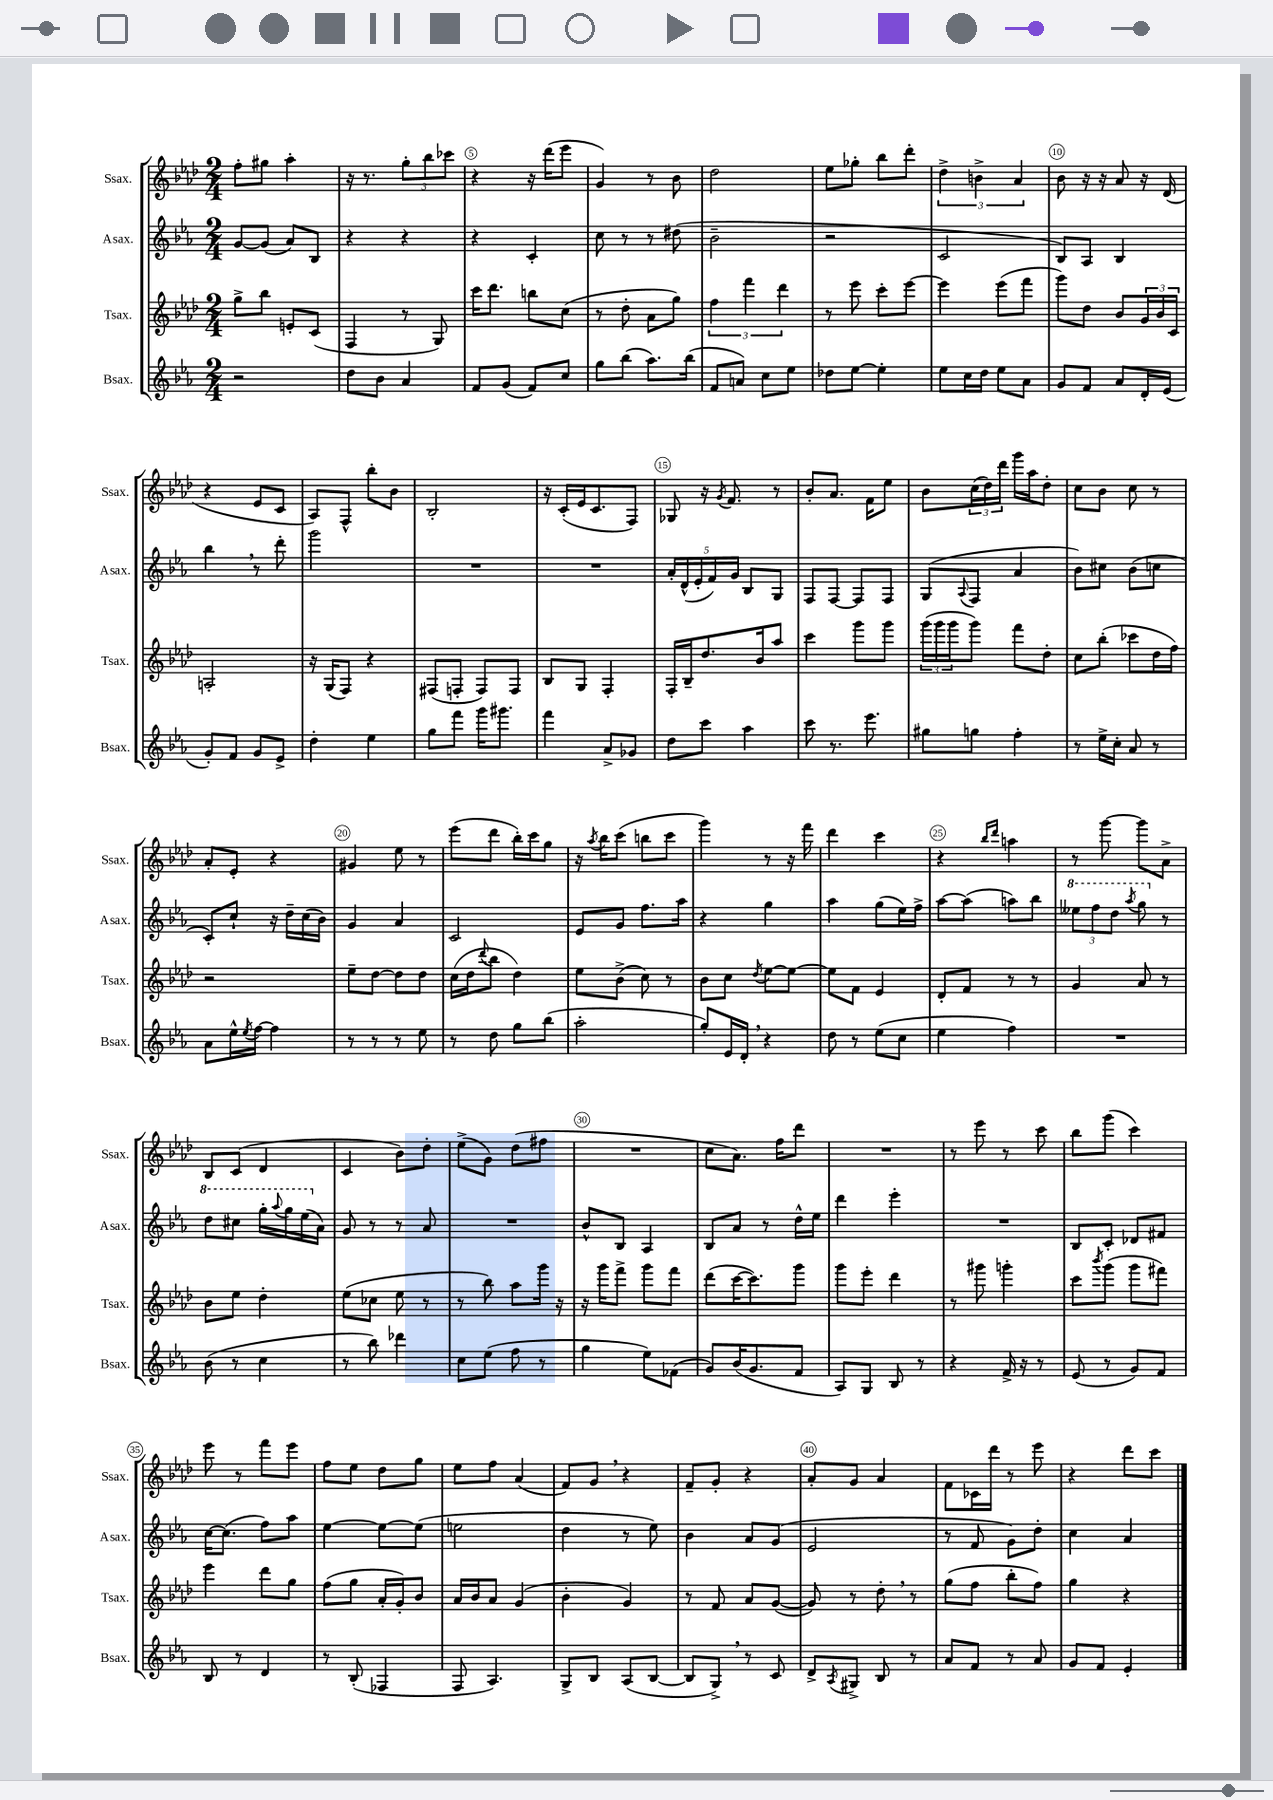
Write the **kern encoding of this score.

**kern	**kern	**kern	**kern
*part4	*part3	*part2	*part1
*staff4	*staff3	*staff2	*staff1
*I"Bsax.	*I"Tsax.	*I"Asax.	*I"Ssax.
*I'Bsax.	*I'Tsax.	*I'Asax.	*I'Ssax.
*clefG2	*clefG2	*clefG2	*clefG2
*k[b-e-a-]	*k[b-e-a-d-]	*k[b-e-a-]	*k[b-e-a-d-]
*M2/4	*M2/4	*M2/4	*M2/4
=3	=3	=3	=3
2r	8gg^\L	[8g/L	8ff'\L
.	8bb-\J	(8g/J]	8gg#X\J
.	8en'/L	8a-/L)	4aa-'\
.	(8c/J	8B-/J	.
=4	=4	=4	=4
8dd\L	4F/	4r	16r
.	.	.	8.r
8b-\J	.	.	.
4a-/	8r	4r	12gg'\L
.	.	.	12bb-\
.	8G/)	.	.
.	.	.	12ccc-X\J
=5	=5	=5	=5
8f/L	16ccc\KL	4r	4r
.	8.ddd-\J	.	.
(8g/J	.	.	.
8f/L)	8bbn\L	4c'/	16r
.	.	.	(16ddd-\KL
8cc/J	(8cc\J	.	8eee-\J
=6	=6	=6	=6
8gg\L	8r	8cc\	4g/)
(8bb-\J	8dd-'\	8r	.
8.aa-\L)	8a-\L	8r	8r
.	8gg\J)	(8dd#X\	8b-\
(16bb-\Jk	.	.	.
=7	=7	=7	=7
8f/L	6ff\	2b-~\	2dd-\
8an/J)	.	.	.
.	6fff\	.	.
8cc\L	.	.	.
.	6ddd-\	.	.
8ee-\J	.	.	.
=8	=8	=8	=8
8dd-X\L	8r	2r	8ee-\L
[8ee-\J	8eee-\	.	8gg-X'\J
4ee-'\]	8ccc'\L	.	8bb-\L
.	[8eee-\J	.	8ddd-'\J
=9	=9	=9	=9
8ee-\L	4eee-\]	2c/	6dd-^\
16cc\L	.	.	.
.	.	.	6bn^\
16dd\JJ	.	.	.
8ee-\L	(8eee-\L	.	.
.	.	.	6a-/
8a-\J	8fff\J	.	.
=10	=10	=10	=10
8g/L	8ggg\L)	8B-/L)	8b-\
8f/J	8dd-\J	8A-/J	16r
.	.	.	16r
8a-/L	8b-/L	4B-/	8a-/
16d'/L	24g/L	.	16r
.	24b-/	.	.
(16e-/JJ	.	.	(16d-/
.	24c/JJ	.	.
!!LO:LB:g=z
=11	=11	=11	=11
8g'/L)	2An'/	4bb-,\	4r
8f/J	.	.	.
8g/L	.	8r	8e-/L
8e-^/J	.	8ddd'\	8c/J
=12	=12	=12	=12
4dd'\	16r	2ggg\	8A-/L)
.	(16G/KL	.	.
.	8F/J)	.	8F^^/J
4ee-\	4r	.	8bb-'\L
.	.	.	8b-\J
=13	=13	=13	=13
8gg\L	(8F#X/L	2r	2B-'/
8fff\J	8Fn'/J	.	.
16ggg\KL	8F/L)	.	.
8.ggg#X\J	.	.	.
.	8F/J	.	.
=14	=14	=14	=14
4fff\	8B-/L	2r	16r
.	.	.	(16c'/LL
.	8G/J	.	16e-/J
.	.	.	8.c/
8a-^/L	4F'/	.	.
8g-X/J	.	.	8F/J)
=15	=15	=15	=15
8dd\L	16F'/LL	20a-'/LL	8G-X/
.	.	(20d^^/	.
.	16B-~/J	.	.
.	.	20e-'/	.
8ccc\J	8.dd-/	.	16r
.	.	20f/)	.
.	.	.	8qg/
.	.	.	8.f/
.	.	20g/JJ	.
4aa-\	.	8B-/L	.
.	16b-/k	.	.
.	8aa-/J	8G/J	8r
=16	=16	=16	=16
8ccc\	4ccc\	8F/L	8b-'/L
8.r	.	[8F/J	8.a-/J
.	8ggg\L	8F/L]	.
8.eee-\	.	.	16f\KL
.	8ggg\J	8F/J	8ee-\J
=17	=17	=17	=17
8gg#X\L	(24ggg\LL	(8G/L	8b-\L
.	24ggg\	.	.
.	24ggg\J	.	.
.	.	8qqA-/	.
8ggn\J	8ggg\J)	8F/J	(24cc\L
.	.	.	24dd-\)
.	.	.	24ddd-\JJ
4ff'\	8fff\L	4a-/	16ggg\LL
.	.	.	16aa-\J
.	8dd-'\J	.	8dd-'\J
=18	=18	=18	=18
8r	8cc\L	8b-\L)	8cc\L
16ee-^\LL	(8bb-'\J	8cc#X\J	8b-\J
16cc'\JJ	.	.	.
8a-/	8ccc-X\L	(8b-\L	8cc\
8r	16dd-\L	8ccn\J	8r
.	16ff\JJ)	.	.
!!LO:LB:g=z
=19	=19	=19	=19
8a-\L	2r	8c'/L)	8a-'/L
16ee-^^\L	.	8cc`/J	8e-'/J
8qee-/	.	.	.
[16ff\JJ	.	.	.
4ff\]	.	16r	4r
.	.	16dd~\LL	.
.	.	(16cc\	.
.	.	16b-\JJ)	.
=20	=20	=20	=20
8r	8ee-~\L	4g/	4g#X/
8r	[8dd-\J	.	.
8r	8dd-\L]	4a-/	8ee-\
8ee-\	8dd-\J	.	8r
=21	=21	=21	=21
8r	(16cc\LL	2c/	(8eee-\L
.	16dd-\J	.	.
.	8qqddd-/	.	.
8dd\	8bb-\J	.	8ddd-\J
8gg\L	4dd-\)	.	16bb-'\LL)
.	.	.	16ccc\J
(8bb-\J	.	.	8gg\J
=22	=22	=22	=22
2aa-'\	8ee-\L	8e-/L	16r
.	.	.	8qaa-/
.	.	.	16bb-\KL
.	(8b-^\J	8g/J	(8ccc\J
.	8cc\)	8.ff\L	8bbn\L
.	8r	.	8ccc\J
.	.	16aa-\Jk	.
=23	=23	=23	=23
8gg'/L)	8b-\L	4r	4ggg\)
16e-/L	8cc\J	.	.
16d',/JJ	.	.	.
.	8qdd-/	.	.
4r	[8ee-\L	4gg\	8r
.	8ee-\J_	.	16r
.	.	.	16fff\
=24	=24	=24	=24
8dd\	8ee-\L]	4aa-\	4ddd-\
8r	8f\J	.	.
(8ee-\L	4e-/	(8gg\L	4ccc\
8cc\J	.	16ee-\L)	.
.	.	16ff^\JJ	.
=25	=25	=25	=25
4ee-\	8d-'/L	[8aa-\L	4r
.	8f/J	(8aa-\J]	.
.	.	.	16qqbb-/LL
.	.	.	16qqddd-/JJ
4ff\)	8r	8aan\L)	4aan\
.	8r	8bb-\J	.
=26	=26	=26	=26
*	*	*8va	*
2r	4g/	12eee--X\L	8r
.	.	12fff\	.
.	.	.	[8ggg\
.	.	12ddd\J	.
.	.	8qaaa-/	.
.	8a-/	8ggg\	8ggg\L]
*	*	*X8va	*
.	8r	8r	8a-^\J
!!LO:LB:g=z
=27	=27	=27	=27
*	*	*8va	*
(8b-\	8b-\L	8ddd\L	8B-/L
8r	8ee-\J	8ccc#X\J	(8c/J
4cc\	4dd-'\	16ggg'\LL	4d-/
.	.	8qqaaa-/	.
.	.	16ggg\	.
.	.	(16eee-\	.
*	*	*X8va	*
.	.	16a-\JJ)	.
=28	=28	=28	=28
8r	(8ee-\L	8g/	4c/
8bb-\)	8cc-X\J	8r	.
4ddd-X\	8ee-\	8r	8b-\L)
.	8r	8a-/	8dd-'\J
=29	=29	=29	=29
8cc\L	8r	2r	(8ee-^\L
(8ee-\J	8bb-\)	.	8g\J)
8ff\	8aa-\L	.	(8dd-\L
8r	16ggg\Jk	.	8ff#X\J
.	16r	.	.
=30	=30	=30	=30
4gg\	16r	8b-^^/L	2r
.	16ggg\KL	.	.
.	8fff^\J	8B-/J	.
8ee-\L)	8ggg\L	4A-/	.
(8f-X\J	8fff\J	.	.
=31	=31	=31	=31
8g/L)	(8ddd-\L	8B-/L	8cc\L
(16b-/K	[16ccc\K	8a-/J	8.a-\J)
8.g/	8.ccc\])	.	.
.	.	8r	.
.	.	.	16ff\KL
8f/J	8ggg\J	16dd^^\LL	8ddd-\J
.	.	16ee-\JJ	.
=32	=32	=32	=32
8A-/L)	8ggg\L	4ddd\	2r
8G/J	8eee-'\J	.	.
8B-/	4ddd-\	4eee-'\	.
8r	.	.	.
=33	=33	=33	=33
4r	8r	2r	8r
.	8ggg#X\	.	8eee-\
16f^/	4gggn'\	.	8r
16r	.	.	.
8r	.	.	8ccc\
=34	=34	=34	=34
(8e-/	8ccc\L	8B-/L	8bb-\L
.	8qbbb-/	.	.
8r	(8ggg\J	8c'/J	(8ggg\J
8g/L)	8ggg\L	8d-X/L	4ccc\)
8f/J	8fff#X\J)	8f#X/J	.
!!LO:LB:g=z
=35	=35	=35	=35
8B-/	4eee-\	[16cc\KL	8eee-\
.	.	(8.cc\J]	.
8r	.	.	8r
4d/	8ddd-\L	8ff\L)	8fff\L
.	8gg\J	8aa-\J	8eee-\J
=36	=36	=36	=36
8r	(8ff\L	[4ee-\	8ff\L
(8B-'/	8gg\J	.	8ee-\J
4F-X/	16a-'/LL	8ee-\L_	8dd-\L
.	16g'/J)	.	.
.	8b-/J	(8ee-\J]	8gg\J
=37	=37	=37	=37
8F/	16a-/LL	2een\	8ee-\L
.	16b-/J	.	.
4.A-/)	8a-/J	.	8ff\J
.	(4g/	.	(4a-/
=38	=38	=38	=38
8G^/L	4b-'\	4dd\	8f/L)
8B-/J	.	.	8g,/J
(8A-/L	4g/)	8r	4r
[8B-/J	.	8ee-\)	.
=39	=39	=39	=39
8B-/L]	8r	4b-\	8f~/L
8G^,/J)	8f/	.	8g'/J
8r	8a-/L	8a-/L	4r
8c/	([8g/J	(8g/J	.
=40	=40	=40	=40
8d^/L	8g/])	2e-/	8a-'/L
8qA-/	.	.	.
8G#X^/J	8r	.	8g/J
8B-/	8dd-',\	.	4a-/
8r	8r	.	.
=41	=41	=41	=41
8a-/L	(8gg\L	8r	8f\L
8f/J	8ff\J	8f/	16c-X\L
.	.	.	16ddd-\JJ
8r	8bb-'\L	8g\L)	8r
8a-/	8ff\J)	8dd'\J	8eee-\
=42	=42	=42	=42
8g/L	4gg\	4cc\	4r
8f/J	.	.	.
4e-'/	4r	4a-/	8ddd-\L
.	.	.	8ccc\J
==	==	==	==
*-	*-	*-	*-
